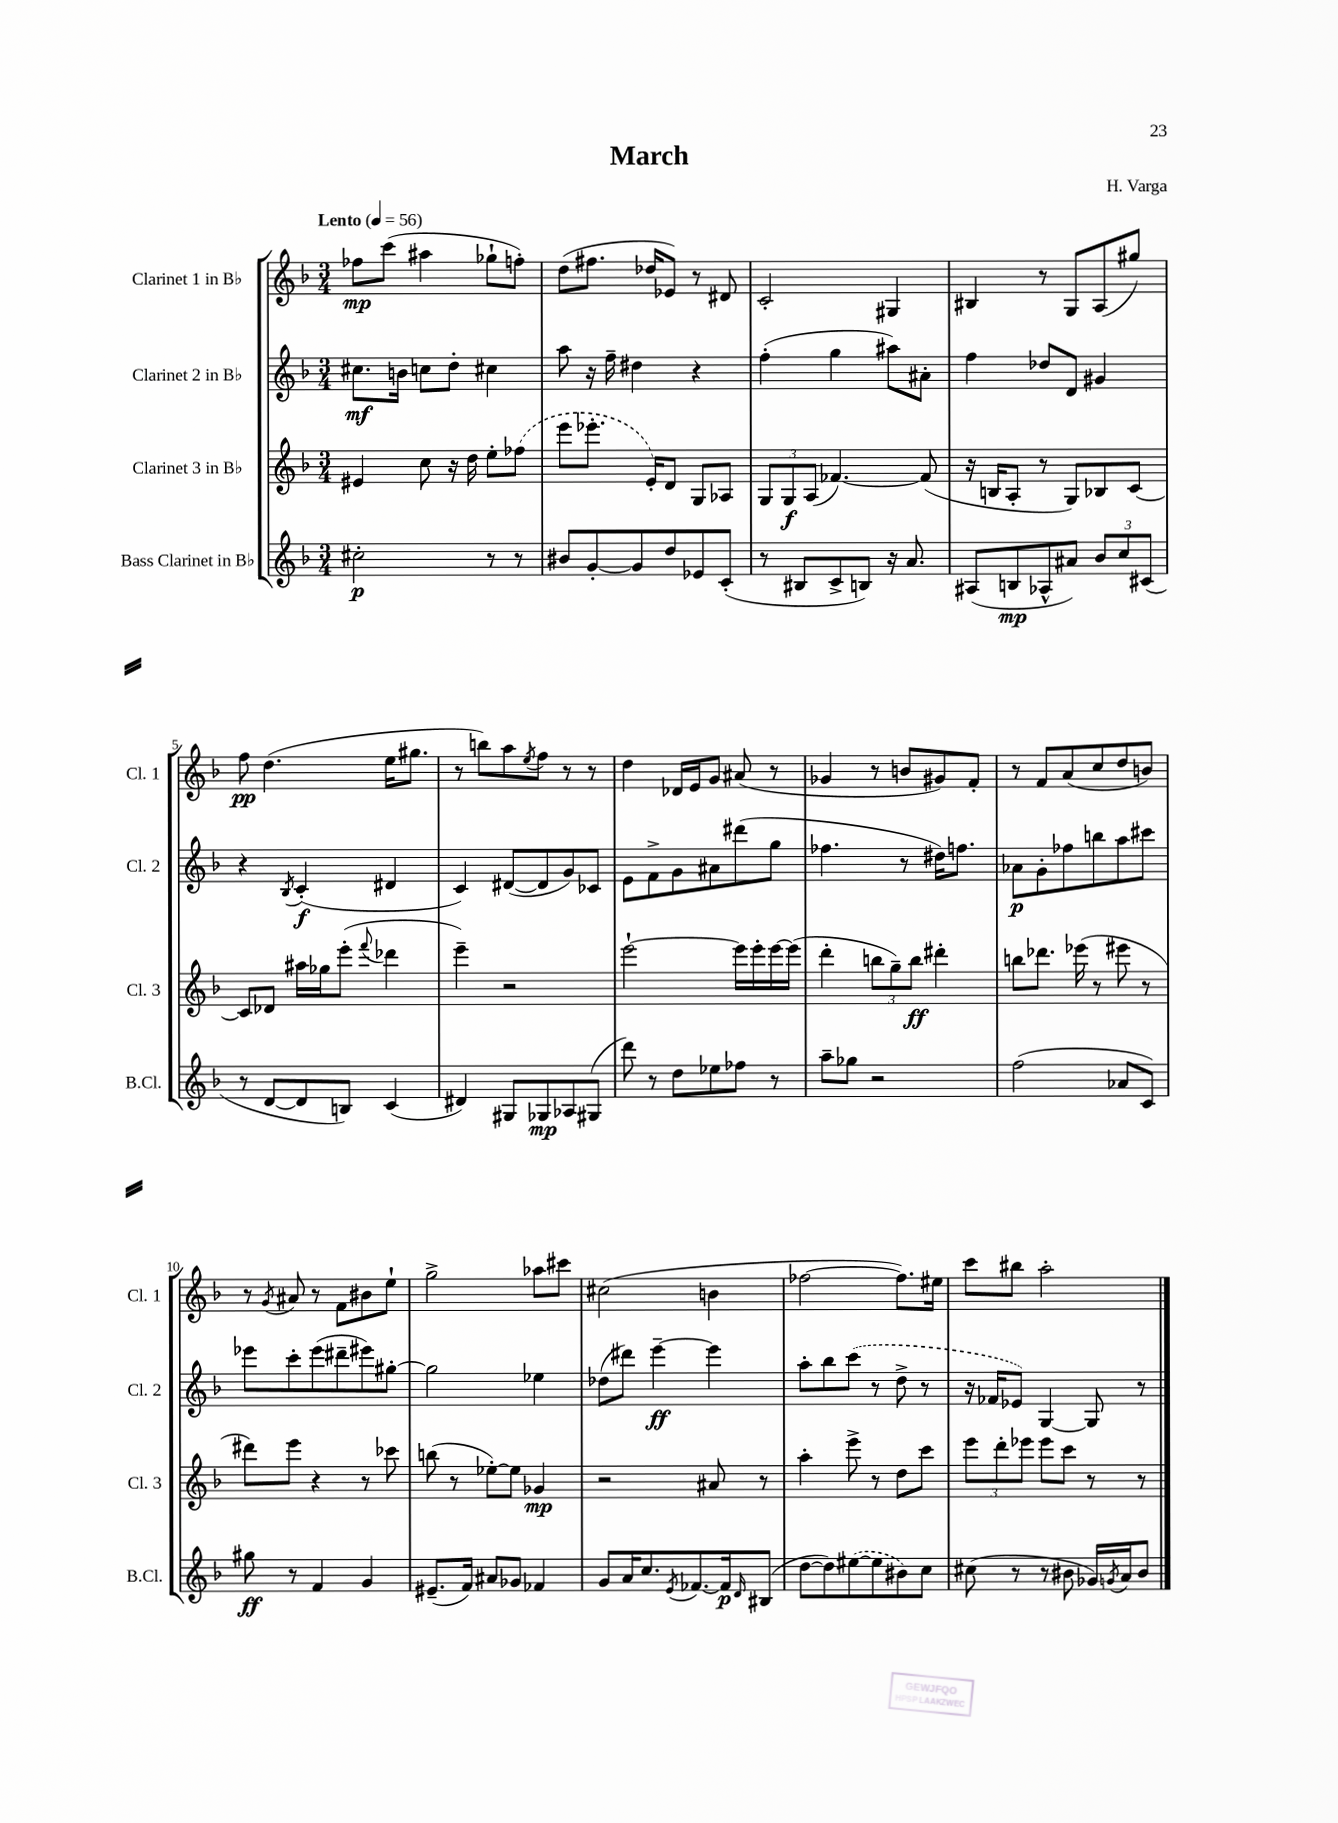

**kern	**dynam	**kern	**dynam	**kern	**dynam	**kern	**dynam
*part4	*part4	*part3	*part3	*part2	*part2	*part1	*part1
*staff4	*staff4	*staff3	*staff3	*staff2	*staff2	*staff1	*staff1
*I"Bass Clarinet in B♭	*	*I"Clarinet 3 in B♭	*	*I"Clarinet 2 in B♭	*	*I"Clarinet 1 in B♭	*
*I'B.Cl.	*	*I'Cl. 3	*	*I'Cl. 2	*	*I'Cl. 1	*
*clefG2	*	*clefG2	*	*clefG2	*	*clefG2	*
*k[b-]	*	*k[b-]	*	*k[b-]	*	*k[b-]	*
*M3/4	*	*M3/4	*	*M3/4	*	*M3/4	*
*MM56	*	*MM56	*	*MM56	*	*MM56	*
=1	=1	=1	=1	=1	=1	=1	=1
!	!	!	!	!	!	!LO:TX:a:B:t=Lento	!
2cc#X'\	p	4e#X/	.	8.cc#X\L	mf	8ff-X\L	mp
.	.	.	.	.	.	(8ccc\J	.
.	.	.	.	16bn\Jk	.	.	.
.	.	8cc\	.	8ccn\L	.	4aa#X\	.
.	.	16r	.	8dd'\J	.	.	.
.	.	16dd\	.	.	.	.	.
8r	.	8ee'\L	.	4cc#X\	.	8gg-X`\L	.
8r	.	(8ff-X\J	.	.	.	8ffn'\J)	.
=2	=2	=2	=2	=2	=2	=2	=2
8b#X/L	.	8eee\L	.	8aa\	.	(8dd\L	.
[8g'/	.	8.eee-X'\J	.	16r	.	8.ff#X\J	.
.	.	.	.	16ff~\	.	.	.
8g/]	.	.	.	4dd#X\	.	.	.
.	.	16e'/KL)	.	.	.	16dd-X/KL	.
8dd/	.	8d/J	.	.	.	8e-X/J)	.
8e-X/	.	8G/L	.	4r	.	8r	.
(8c'/J	.	8A-X/J	.	.	.	8d#X/	.
=3	=3	=3	=3	=3	=3	=3	=3
8r	.	12G/L	.	(4ff'\	.	2c'/	.
.	.	12G/	f	.	.	.	.
8B#X/L	.	.	.	.	.	.	.
.	.	(12A/J	.	.	.	.	.
8c^/	.	[4.f-X/)	.	4gg\	.	.	.
8Bn/J)	.	.	.	.	.	.	.
16r	.	.	.	8aa#X\L)	.	4G#X/	.
8.a/	.	.	.	.	.	.	.
.	.	(8f-/]	.	8a#X'\J	.	.	.
=4	=4	=4	=4	=4	=4	=4	=4
(8A#X/L	.	16r	.	4ff\	.	4B#X/	.
.	.	16Bn/KL	.	.	.	.	.
8Bn/	mp	8A'/J	.	.	.	.	.
8A-X^^/	.	8r	.	8dd-X/L	.	8r	.
8a#X/J)	.	8G/L)	.	8d/J	.	8G/L	.
12b-/L	.	8B-X/	.	4g#X/	.	(8A/	.
12cc/	.	.	.	.	.	.	.
.	.	[8c/J	.	.	.	8gg#X/J)	.
(12c#X/J	.	.	.	.	.	.	.
!!LO:LB:g=z
=5	=5	=5	=5	=5	=5	=5	=5
8r	.	8c/L]	.	4r	.	8ff\	pp
[8d/L	.	8d-X/J	.	.	.	(4.dd\	.
.	.	.	.	8qB-/	.	.	.
8d/]	.	16aa#X\LL	.	(4c'/	f	.	.
.	.	16gg-X\J	.	.	.	.	.
8Bn/J)	.	(8eee'\J	.	.	.	.	.
.	.	8qqfff/	.	.	.	.	.
(4c/	.	4ddd-X\	.	4d#X/	.	16ee\KL	.
.	.	.	.	.	.	8.gg#X\J	.
=6	=6	=6	=6	=6	=6	=6	=6
4d#X/)	.	4eee~\)	.	4c/)	.	8r	.
.	.	.	.	.	.	8bbn\L)	.
8G#X/L	.	2r	.	([8d#X/L	.	8aa\	.
.	.	.	.	.	.	8qee/	.
8G-X/	mp	.	.	8d#/]	.	8ff\J	.
8A-X/	.	.	.	8g/)	.	8r	.
(8G#X/J	.	.	.	8c-X/J	.	8r	.
=7	=7	=7	=7	=7	=7	=7	=7
8ddd\)	.	[2eee`\	.	8e\L	.	4dd\	.
8r	.	.	.	8f^\	.	.	.
8dd\L	.	.	.	8g\	.	16d-X/LL	.
.	.	.	.	.	.	16e/J	.
8ee-X\	.	.	.	8a#X\	.	8g/J	.
8ff-X\J	.	16eee\LL]	.	(8ddd#X\	.	(8a#X/	.
.	.	16eee'\	.	.	.	.	.
8r	.	[16eee\	.	8gg\J	.	8r	.
.	.	(16eee\JJ]	.	.	.	.	.
=8	=8	=8	=8	=8	=8	=8	=8
8aa~\L	.	4ddd'\	.	4.ff-X\	.	4g-X/	.
8gg-X\J	.	.	.	.	.	.	.
2r	.	12bbn\L	.	.	.	8r	.
.	.	12gg~\)	.	.	.	.	.
.	.	.	.	8r	.	8bn/L	.
.	.	12bb\J	ff	.	.	.	.
.	.	4ddd#X'\	.	16dd#X\KL)	.	8g#X/)	.
.	.	.	.	8.ffn\J	.	.	.
.	.	.	.	.	.	8f'/J	.
=9	=9	=9	=9	=9	=9	=9	=9
(2ff\	.	8bbn\L	.	8a-X\L	p	8r	.
.	.	8.ddd-X\J	.	8g'\	.	8f/L	.
.	.	.	.	8ff-X\	.	(8a/	.
.	.	(16eee-X\	.	.	.	.	.
.	.	8r	.	8bbn\	.	8cc/	.
8a-X/L	.	8eee#X\	.	8aa\	.	8dd/	.
8c/J)	.	8r	.	8ccc#X\J	.	8bn/J)	.
!!LO:LB:g=z
=10	=10	=10	=10	=10	=10	=10	=10
8gg#X\	ff	8ddd#X\L)	.	8eee-X\L	.	8r	.
.	.	.	.	.	.	8qg/	.
8r	.	8eee\J	.	8ccc'\	.	8a#X/	.
4f/	.	4r	.	(8eee-\	.	8r	.
.	.	.	.	8ddd#X~\	.	8f\L	.
4g/	.	8r	.	8eee#X\)	.	8b#X\	.
.	.	8ccc-X\	.	[8gg#X'\J	.	8ee`\J	.
=11	=11	=11	=11	=11	=11	=11	=11
(8.e#X~/L	.	(8bbn\	.	2gg#\]	.	2gg^\	.
.	.	8r	.	.	.	.	.
16f/Jk)	.	.	.	.	.	.	.
8a#X/L	.	[8ee-X'\L)	.	.	.	.	.
8g-X/J	.	8ee-\J]	.	.	.	.	.
4f-X/	.	4g-X/	mp	4ee-X\	.	8aa-X\L	.
.	.	.	.	.	.	8ccc#X\J	.
=12	=12	=12	=12	=12	=12	=12	=12
8g/L	.	2r	.	(8dd-X\L	.	(2cc#X\	.
16a/K	.	.	.	8ddd#X\J)	.	.	.
8.cc/	.	.	.	.	.	.	.
.	.	.	.	[4eee~\	ff	.	.
8qe/	.	.	.	.	.	.	.
[8.f-X/	.	.	.	.	.	.	.
.	.	8a#X/	.	4eee\]	.	4bn\	.
16f-/k]	p	.	.	.	.	.	.
16qqd/	.	.	.	.	.	.	.
(8B#X/J	.	8r	.	.	.	.	.
=13	=13	=13	=13	=13	=13	=13	=13
[8dd\L	.	4aa'\	.	8aa'\L	.	[2ff-X\	.
8dd\])	.	.	.	8bb-\	.	.	.
([8ee#X\	.	8eee^\	.	(8ccc\J	.	.	.
8ee#\]	.	8r	.	8r	.	.	.
8b#X\)	.	8dd\L	.	8dd^\	.	8.ff-\L])	.
8cc\J	.	8ccc\J	.	8r	.	.	.
.	.	.	.	.	.	16ee#X\Jk	.
=14	=14	=14	=14	=14	=14	=14	=14
(8cc#X\	.	12eee\L	.	16r	.	8ccc\L	.
.	.	.	.	16f-X/KL	.	.	.
.	.	12ddd'\	.	.	.	.	.
8r	.	.	.	8e-X/J)	.	8bb#X\J	.
.	.	12eee-X\J	.	.	.	.	.
8r	.	8eee-\L	.	[4G/	.	2aa'\	.
8b#X\	.	8ccc\J	.	.	.	.	.
16g-X/LL)	.	8r	.	8G/]	.	.	.
8qgn/	.	.	.	.	.	.	.
16a/J	.	.	.	.	.	.	.
8b#/J	.	8r	.	8r	.	.	.
==	==	==	==	==	==	==	==
*-	*-	*-	*-	*-	*-	*-	*-
